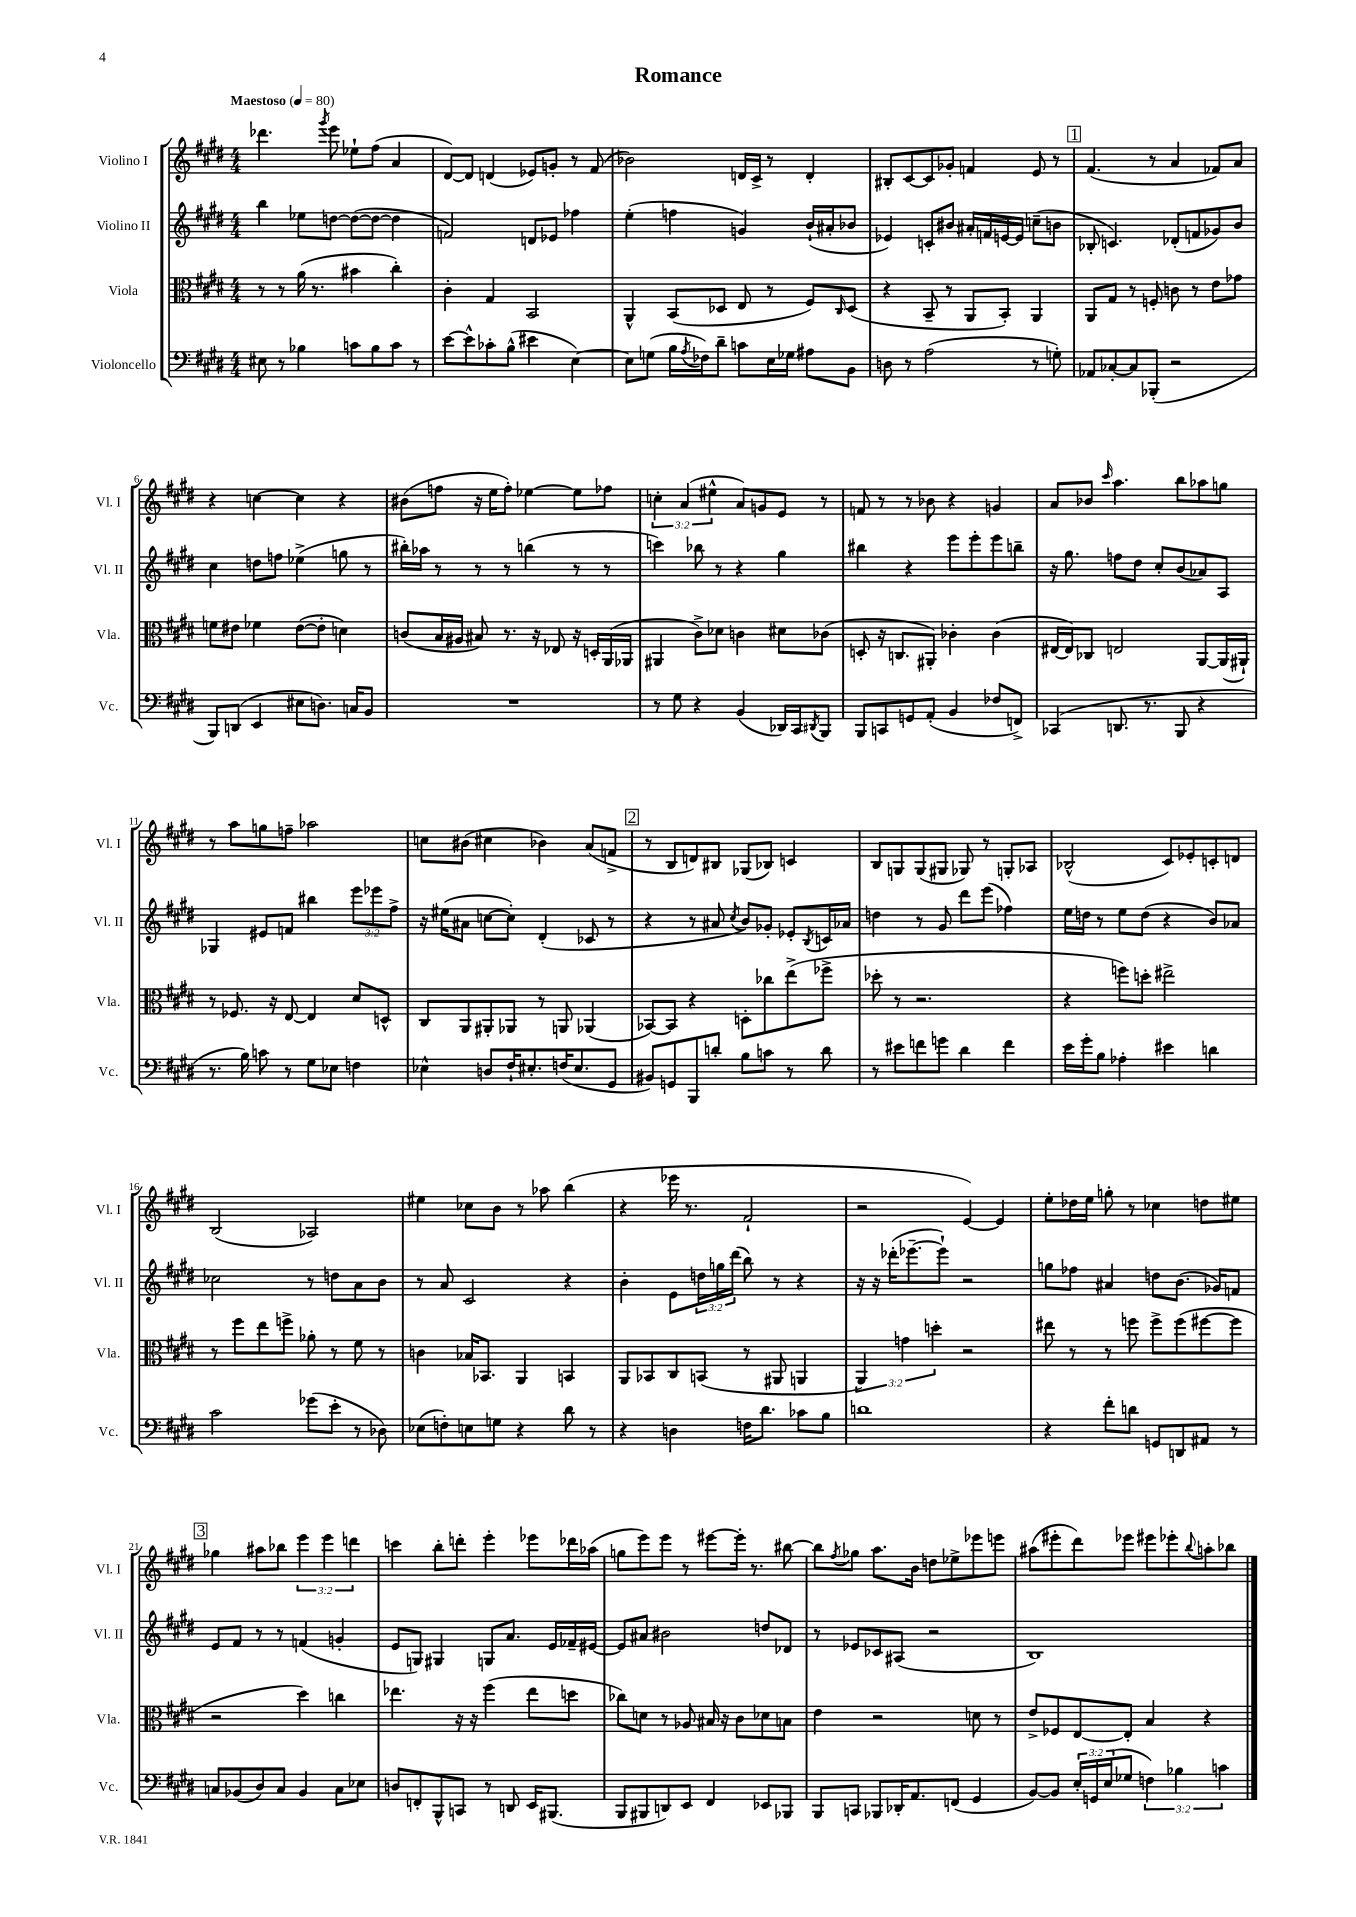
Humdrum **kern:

**kern	**kern	**kern	**kern
*staff4	*staff3	*staff2	*staff1
*clefF4	*clefC3	*clefG2	*clefG2
*k[f#c#g#d#]	*k[f#c#g#d#]	*k[f#c#g#d#]	*k[f#c#g#d#]
*M4/4	*M4/4	*M4/4	*M4/4
*MM80	*MM80	*MM80	*MM80
8E#	8r	4bb	4.ddd-
8r	8r	.	.
4B-	(16a	8ee-	.
.	8.r	.	.
.	.	.	8qggg#
.	.	[8dd	8eee
8c	4b#	(8dd_	8ee-`
8B-	.	8dd_	(8ff#
8c	4cc#')	4dd]	4a
8r	.	.	.
=	=	=	=
[8e	4c#'	2f)	[8d#)
8e^^]	.	.	8d#]
8c-'	4G#	.	(4d
(8B^^	.	.	.
4e#	2BB	8d	8e-)
.	.	8e-	8g'
[4E)	.	4ff-	8r
.	.	.	(8f#
=	=	=	=
8E]	4AA^^	(4ee'	2b-)
(8G	.	.	.
16B	(8BB	4ff	.
8qA	.	.	.
16F-)	.	.	.
8d#~	8D-	.	.
8c	8E	4g)	16d
.	.	.	16c#^
16E	8r	.	8r
16G-	.	.	.
8A#	8F#)	(16b`	4d'
.	.	16a#'	.
.	16qqC#	.	.
8BB	(8D-	8b-	.
=	=	=	=
8D	4r	4e-)	8B#'
8r	.	.	[8c#
(2A	8BB~	8c'	8c#]
.	8r	8b#	8g-'
.	8AA	16a#'	4f
.	.	16f	.
.	8BB')	[16e	.
.	.	16e]	.
8r	4AA	(8cc~	8e
8G')	.	8b	8r
=	=	=	=
8AA-	8AA	8B-'	(4.f#
[8C-'	8G#	4.c)	.
8C-]	8r	.	.
(8BBB-'	8F'	.	8r
2r	8c	(8d-'	4a
.	8r	8f	.
.	8e	8g-)	8f-)
.	8g-	8b	8a
=	=	=	=
8BBB)	8f	4cc#	4r
(8DD	8e#	.	.
4EE	4f-	8dd	[4cc
.	.	8ff	.
8E#	([8e#	(4ee-^	4cc]
8.D)	8e#']	.	.
.	4d)	8gg	4r
16C	.	.	.
8BB	.	8r	.
=	=	=	=
1r	(8c	16bb#')	(8b#
.	.	16aa-	.
.	16B	8r	8ff
.	16A#	.	.
.	8B#)	8r	16r
.	.	.	16ee
.	8.r	8r	8ff')
.	.	(4bb	[4ee-
.	16r	.	.
.	8E-	.	.
.	16r	8r	8ee-]
.	16D'	.	.
.	(16AA	8r	8ff-
.	16AA-	.	.
=	=	=	=
8r	4AA#	4ccc)	6cc'
8G#	.	.	.
.	.	.	(6a
4r	8c#^)	8bb-	.
.	.	.	6ee#^^
.	8d-	8r	.
(4BB	4c	4r	8a)
.	.	.	8g
16DD-)	8d#	4gg#	8e
16CC#	.	.	.
8qDD#	.	.	.
8BBB	(8c-	.	8r
=	=	=	=
8BBB	8D'	4bb#	8f
8CC	16r	.	8r
.	8.C	.	.
8GG	.	4r	8r
(8AA'	8AA#')	.	8b-
4BB	4c-'	8eee	4r
.	.	8eee'	.
8F-	(4c-	8eee	4g
8FF^)	.	8bb~	.
=	=	=	=
(4CC-	[16E#	16r	8a
.	16E#])	8.gg#	.
.	8C-	.	8b-
.	.	.	16qqccc#
8.DD	2E	8ff	4.aa
.	.	8dd#	.
8.r	.	.	.
.	.	8cc#'	.
8BBB	.	(8b	8bb
4r	[8AA	8a-)	8aa-
.	(16AA]	8A	8gg
.	16AA#`)	.	.
=	=	=	=
8.r	8r	4G-	8r
.	8.F-	.	8aa
16B)	.	.	.
8c	.	8e#	8gg
.	16r	.	.
8r	[8E	8f	8ff~
8G#	4E]	4bb#	2aa-
8E-	.	.	.
4F	8d#	12eee	.
.	.	12eee-	.
.	8D^^	.	.
.	.	12ff#^	.
=	=	=	=
4E-^^	8C#	16r	8cc
.	.	(16ee#	.
.	8AA	8a#	(8b#
8D	8AA#'	[8cc	4cc#
16F#`	8AA-	8cc'])	.
8.E#'	.	.	.
.	8r	(4d#'	4b-)
(16F	8AA	.	.
8.E#	.	.	.
.	(4AA-	8c-	(8a
8GG#	.	8r	8f^
=	=	=	=
8BB#)	[8BB-)	4r	8r
8GG	8BB-]	.	8B
8BBB	4r	8r	8d)
8d'	.	8a#	8B#
.	.	8qcc#	.
8B	8D'	8b)	(8G-
8c	8cc-	8g-'	8B-)
8r	(8ee^	8e-'	4c
.	.	8qB	.
8d	8ff-^	16c	.
.	.	16a-	.
=	=	=	=
8r	8dd-'	4dd	8B
8e#	8r	.	8G
8f	2.r	8r	(8G
8g	.	8g#	8G#
4d#	.	8ddd#	8G-)
.	.	(8eee	8r
4f	.	4ff-)	8G'
.	.	.	8A-
=	=	=	=
16e	4r	16ee	(2B-^^
16g#'	.	16dd	.
8B	.	8r	.
4A-'	8ff)	8ee	.
.	8dd'	(8dd	.
4e#	2ee#^	4r	8c#)
.	.	.	8e-'
4d	.	8b)	8c'
.	.	8a-	8d
=	=	=	=
2c#	8r	2cc-	(2B
.	8ff#	.	.
.	8ee	.	.
.	8ff^	.	.
(8g-	8a-'	8r	2A-)
8e'	8r	8dd	.
8r	8f#	8a	.
8D-)	8r	8b	.
=	=	=	=
(8E-	4c	8r	4ee#
8F')	.	8a	.
8E	16B-	2c#	8cc-
.	8.BB-	.	.
8G	.	.	8b
4r	4AA	.	8r
.	.	.	8aa-
8d#	4BB	4r	(4bb
8r	.	.	.
=	=	=	=
4r	8AA	4b'	4r
.	8BB-	.	.
4D	8C#	8e	16eee-
.	.	.	8.r
.	(8BB	24dd	.
.	.	24gg	.
.	.	(24ddd#	.
16F	8r	8bb)	2f#`
8.d#	.	.	.
.	8AA#	8r	.
8c-	4AA	4r	.
8B	.	.	.
=	=	=	=
1d	6AA)	16r	2r
.	.	16r	.
.	.	(16ddd-'	.
.	6g	.	.
.	.	[8.eee-~	.
.	6dd'	.	.
.	.	8eee-`])	.
.	2r	2r	[4e)
.	.	.	4e]
=	=	=	=
4r	8ee#	8gg	8ee'
.	8r	8ff-	16dd-
.	.	.	16ee
8f#'	8r	4a#	8gg'
8d	8ff	.	8r
8GG	8ff^	8dd	4cc-
8DD	(8ff	(8.b	.
8AA#	[8ff#	.	8dd
.	.	16g-)	.
8r	8ff#]	8f	8ee#
=	=	=	=
8C	2r	8e	4gg-
(8BB-	.	8f#	.
8D#)	.	8r	8aa#
8C	.	8r	8bb-
4BB-	4dd#)	(4f	6eee
.	.	.	6eee
8C	4cc	4g'	.
.	.	.	6ddd
8E-	.	.	.
=	=	=	=
8D	4.ee-	8e	4ccc
8FF'	.	8G)	.
8BBB^^	.	4G#	8bb'
8CC	16r	.	8ddd'
.	16r	.	.
8r	(4ff#	8G	4eee'
8DD	.	8.a	.
16EE	8ee-	.	8eee-
(8.BBB#	.	16e	.
.	8dd	16f-~	16ddd-
.	.	[16e#	(16aa-
=	=	=	=
8BBB	8cc-)	8e#]	8gg
8BBB#	8d	8a#	8eee)
8DD)	8r	2b#	8eee
8EE	8A-	.	8r
4FF#	16B#	.	[8eee#
.	16r	.	.
.	8c#	.	16eee#']
.	.	.	8.r
8EE-	8d-	8dd	.
8BBB-	8B	8d-	[8bb#
=	=	=	=
8BBB	4e	8r	8bb#]
.	.	.	8qff#
8CC	.	8e-	8gg-
8BBB-	2r	8c-	8.aa
16DD-'	.	(8A#	.
8.AA	.	.	16b
.	.	2r	8dd
(8FF	.	.	8ee-^
4GG#	8d	.	8eee-
.	8r	.	8eee
=	=	=	=
[8BB)	8e^	1B)	(8aa#
8BB]	8F-	.	8eee#'
24E'	[8E	.	8ddd#)
24GG	.	.	.
(24E	.	.	.
8G-	8E']	.	8eee-
6F)	4B	.	8eee#
.	.	.	8eee-'
6B-	.	.	.
.	.	.	8qqbb
.	4r	.	8aa'
6c	.	.	.
.	.	.	8bb-
==	==	==	==
*-	*-	*-	*-
